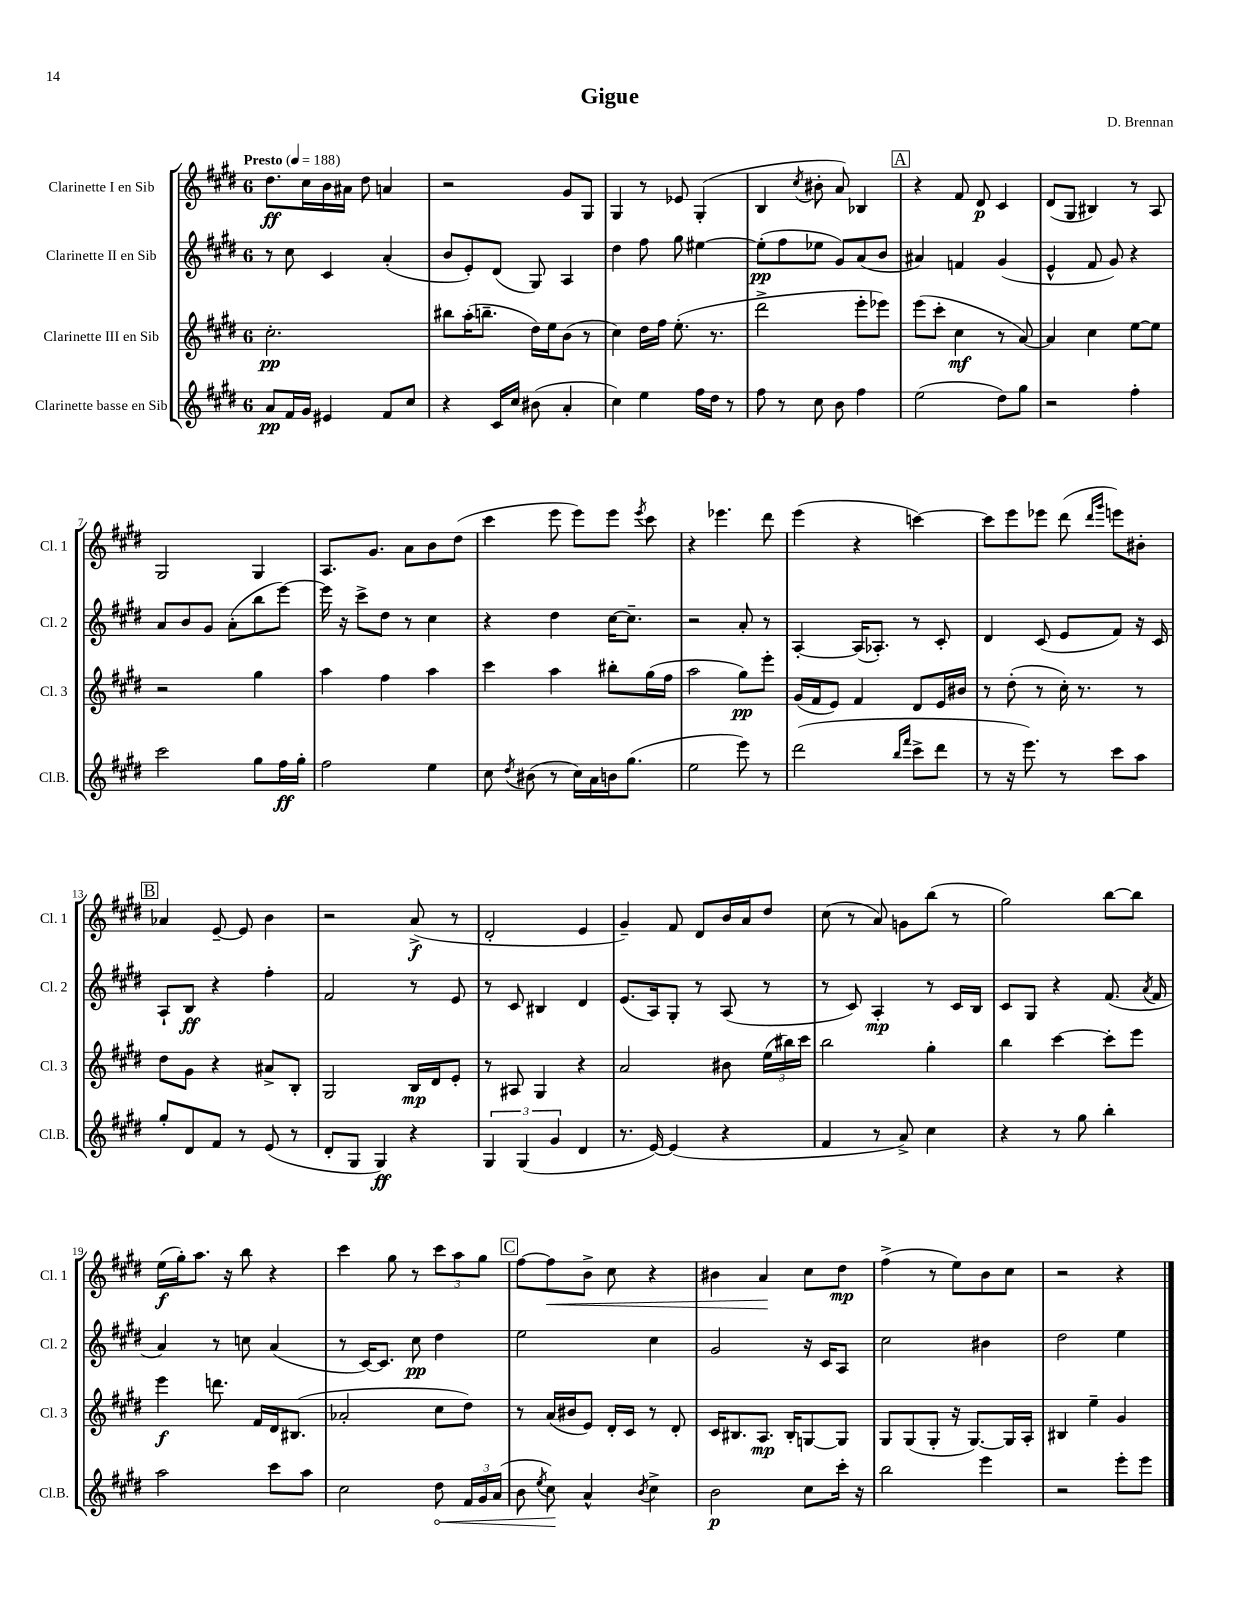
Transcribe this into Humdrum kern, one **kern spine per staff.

**kern	**kern	**kern	**kern
*staff4	*staff3	*staff2	*staff1
*clefG2	*clefG2	*clefG2	*clefG2
*k[f#c#g#d#]	*k[f#c#g#d#]	*k[f#c#g#d#]	*k[f#c#g#d#]
*M6/8	*M6/8	*M6/8	*M6/8
*MM188	*MM188	*MM188	*MM188
8a	2.cc#'	8r	8.dd#
16f#	.	8cc#	.
16g#	.	.	16cc#
4e#	.	4c#	16b
.	.	.	16a#
.	.	.	8dd#
8f#	.	(4a'	4a
8cc#	.	.	.
=	=	=	=
4r	8bb#	8b	2r
.	(16aa'	8e')	.
.	8.bb~	.	.
16c#	.	(8d#	.
16cc#	.	.	.
(8b#	16dd#)	8G#)	.
.	16ee	.	.
4a'	(8b	4A	8g#
.	8r	.	8G#
=	=	=	=
4cc#)	4cc#)	4dd#	4G#
4ee	16dd#	8ff#	8r
.	16ff#	.	.
.	(8.ee'	8gg#	8e-
16ff#	.	[4ee#	(4G#'
16dd#	8.r	.	.
8r	.	.	.
=	=	=	=
8ff#	2ddd#^	(8ee#']	4B
8r	.	8ff#	.
.	.	.	8qcc#
8cc#	.	8ee-	8b#'
8b	.	8g#)	8a)
4ff#	8eee'	(8a	4B-
.	8eee-)	8b	.
=	=	=	=
(2ee	(8eee	4a#)	4r
.	8ccc#'	.	.
.	4cc#	4f	8f#
.	.	.	8d#
8dd#)	8r	(4g#	4c#
8gg#	[8a)	.	.
=	=	=	=
2r	4a]	4e^^	(8d#
.	.	.	8G#
.	4cc#	8f#	4B#)
.	.	8g#)	.
4ff#'	[8ee	4r	8r
.	8ee]	.	8A
=	=	=	=
2ccc#	2r	8a	2G#
.	.	8b	.
.	.	8g#	.
.	.	(8a'	.
8gg#	4gg#	8bb	4G#
16ff#	.	[8eee)	.
16gg#'	.	.	.
=	=	=	=
2ff#	4aa	16eee]	8.A
.	.	16r	.
.	.	8ccc#^	.
.	.	.	8.g#
.	4ff#	8dd#	.
.	.	8r	8a
4ee	4aa	4cc#	8b
.	.	.	(8dd#
=	=	=	=
8cc#	4ccc#	4r	4ccc#
8qdd#	.	.	.
(8b#	.	.	.
8r	4aa	4dd#	8eee
16cc#)	.	.	8eee)
16a	.	.	.
16b	8bb#'	[16cc#	8eee
(8.gg#	.	8.cc#~]	.
.	.	.	8qeee
.	(16gg#	.	8ccc#
.	16ff#	.	.
=	=	=	=
2ee	2aa	2r	4r
.	.	.	4.eee-
8eee)	8gg#)	8a'	.
8r	8eee'	8r	8ddd#
=	=	=	=
(2ddd#	(16g#	[4A'	(4eee
.	16f#	.	.
.	8e)	.	.
.	4f#	(16A]	4r
.	.	8.A-')	.
16qqbb	.	.	.
16qqfff#	.	.	.
8ccc#^	8d#	8r	[4ccc)
8ddd#	16e	8c#'	.
.	16b#	.	.
=	=	=	=
8r	8r	4d#	8ccc]
16r	(8dd#'	.	8eee
8.eee)	.	.	.
.	8r	(8c#	8eee-
8r	16cc#')	8e	(8ddd#
.	8.r	.	.
.	.	.	16qqddd#
.	.	.	16qqggg#
8ccc#	.	8f#)	8eee)
8aa	8r	16r	8b#'
.	.	16c#	.
=	=	=	=
8gg#'	8dd#	8A`	4a-
8d#	8g#	8B	.
8f#	4r	4r	[8e~
8r	.	.	8e]
(8e	8a#^	4ff#'	4b
8r	8B'	.	.
=	=	=	=
8d#'	2G#	2f#	2r
8G#	.	.	.
4G#)	.	.	.
4r	16B	8r	(8a^
.	16d#	.	.
.	8e'	8e	8r
=	=	=	=
6G#	8r	8r	2d#'
.	8A#	8c#	.
(6G#	.	.	.
.	4G#	4B#	.
6g#	.	.	.
4d#	4r	4d#	4e
=	=	=	=
8.r	2a	(8.e	4g#~)
[16e)	.	16A)	.
(4e]	.	8G#'	8f#
.	.	8r	8d#
4r	8b#	(8A	16b
.	.	.	16a
.	(24ee	8r	8dd#
.	24bb#)	.	.
.	24ccc#	.	.
=	=	=	=
4f#	2bb	8r	(8cc#
.	.	8c#)	8r
8r	.	4A'	8a)
8a^)	.	.	8g
4cc#	4gg#'	8r	(8bb
.	.	16c#	8r
.	.	16B	.
=	=	=	=
4r	4bb	8c#	2gg#)
.	.	8G#	.
8r	[4ccc#	4r	.
8gg#	.	.	.
4bb'	8ccc#']	(8.f#	[8bb
.	8eee	.	8bb]
.	.	8qa	.
.	.	16f#	.
=	=	=	=
2aa	4eee	4a)	(16ee
.	.	.	16gg#')
.	.	.	8.aa
.	8.ddd	8r	.
.	.	.	16r
.	.	8cc	8bb
.	16f#	.	.
8ccc#	16d#	(4a	4r
.	(8.B#	.	.
8aa	.	.	.
=	=	=	=
2cc#	2a-'	8r	4ccc#
.	.	[16c#)	.
.	.	8.c#]	.
.	.	.	8gg#
.	.	8cc#	8r
8dd#	8cc#	4dd#	12ccc#
.	.	.	12aa
24f#	8dd#)	.	.
24g#	.	.	12gg#
(24a	.	.	.
=	=	=	=
8b	8r	2ee	[8ff#
8qee	.	.	.
8cc#)	(16a	.	8ff#]
.	16b#	.	.
4a^^	8e)	.	8b^
.	16d#'	.	8cc#
.	16c#	.	.
8qb	.	.	.
4cc#^	8r	4cc#	4r
.	8d#'	.	.
=	=	=	=
2b	16c#	2g#	4b#
.	8.B#	.	.
.	8.A	.	4a
.	16B#'	.	.
8cc#	[8G	16r	8cc#
.	.	16c#	.
16ccc#'	8G]	8A	8dd#
16r	.	.	.
=	=	=	=
2bb	8G#	2cc#	(4ff#^
.	(8G#	.	.
.	8G#'	.	8r
.	16r	.	8ee)
.	[8.G#)	.	.
4eee	.	4b#	8b
.	16G#]	.	8cc#
.	16A'	.	.
=	=	=	=
2r	4B#	2dd#	2r
.	4ee~	.	.
8eee'	4g#	4ee	4r
8eee	.	.	.
==	==	==	==
*-	*-	*-	*-
